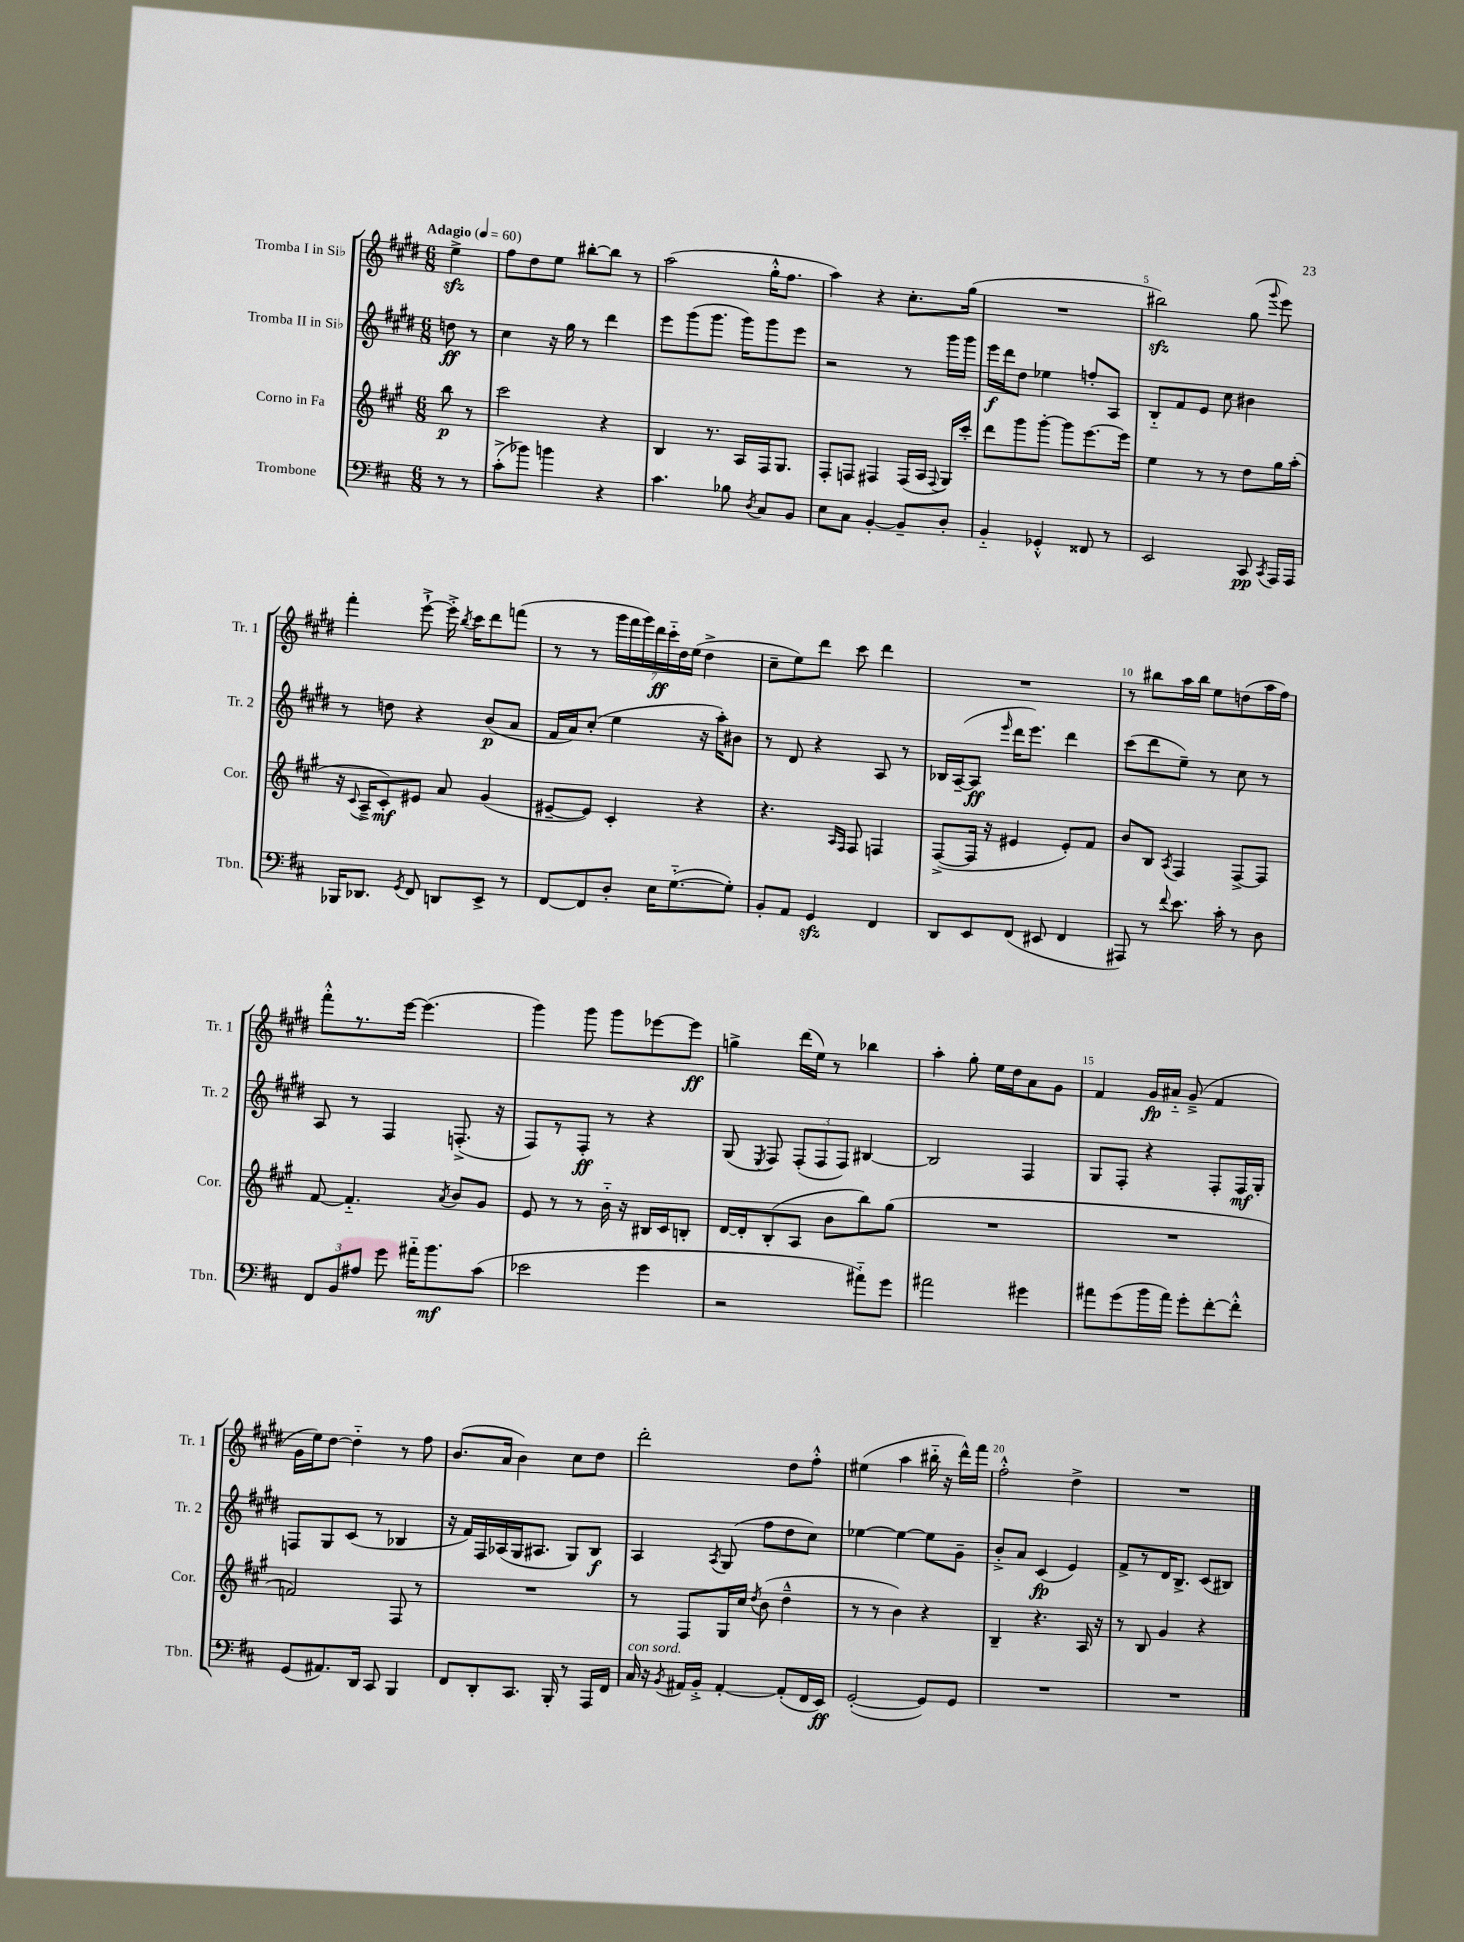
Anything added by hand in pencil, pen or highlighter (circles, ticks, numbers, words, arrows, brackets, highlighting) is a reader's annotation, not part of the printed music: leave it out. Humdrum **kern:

**kern	**dynam	**kern	**dynam	**kern	**dynam	**kern	**dynam
*part4	*part4	*part3	*part3	*part2	*part2	*part1	*part1
*staff4	*staff4	*staff3	*staff3	*staff2	*staff2	*staff1	*staff1
*I"Trombone	*	*I"Corno in Fa	*	*I"Tromba II in Si♭	*	*I"Tromba I in Si♭	*
*I'Tbn.	*	*I'Cor.	*	*I'Tr. 2	*	*I'Tr. 1	*
*clefF4	*	*clefG2	*	*clefG2	*	*clefG2	*
*k[f#c#]	*	*k[f#c#g#]	*	*k[f#c#g#d#]	*	*k[f#c#g#d#]	*
*M6/8	*	*M6/8	*	*M6/8	*	*M6/8	*
*MM60	*	*MM60	*	*MM60	*	*MM60	*
=	=	=	=	=	=	=	=
!	!	!	!	!	!	!LO:TX:a:B:t=Adagio	!
8r	.	8bb\	p	8ddn\	ff	4eezz^\	.
8r	.	8r	.	8r	.	.	.
=1	=1	=1	=1	=1	=1	=1	=1
(8c#'^\L	.	2ccc#\	.	4cc#\	.	8ff#\L	.
8b-X\J)	.	.	.	.	.	8dd#\	.
4bn\	.	.	.	16r	.	8ee\J	.
.	.	.	.	16gg#\	.	.	.
.	.	.	.	8r	.	[8bb#X'\L	.
4r	.	4r	.	4ddd#\	.	8bb#\J]	.
.	.	.	.	.	.	8r	.
=2	=2	=2	=2	=2	=2	=2	=2
4.c#\	.	4B/	.	8eee\L	.	(2aa\	.
.	.	.	.	(8ggg#\	.	.	.
.	.	8.r	.	8.ggg#\J	.	.	.
8B-X\	.	.	.	.	.	.	.
.	.	16A/LL	.	16ggg#\KL)	.	.	.
8qD/	.	.	.	.	.	.	.
8C#/L	.	16F#/J	.	8ggg#\	.	16gg#'^^\KL	.
.	.	8.G#/J	.	.	.	8.ff#\J	.
8BB/J	.	.	.	8eee\J	.	.	.
=3	=3	=3	=3	=3	=3	=3	=3
8E\L	.	8F#'/L	.	2r	.	4aa\)	.
8C#\J	.	8Fn/J	.	.	.	.	.
[4BB'/	.	4F#X/	.	.	.	4r	.
8BB~/L]	.	(16F#/LL	.	8r	.	8.cc#'\L	.
.	.	16A/JJ	.	.	.	.	.
.	.	8qqF#/	.	.	.	.	.
8D'/J	.	16G#/LL)	.	16ggg#\LL	.	.	.
.	.	16ccc#'/JJ	.	16ggg#\JJ	.	(16gg#\Jk	.
=4	=4	=4	=4	=4	=4	=4	=4
4BB/	.	8ddd\L	.	16eee\LL	f	2.r	.
.	.	.	.	16ddd#\J	.	.	.
.	.	8ggg#\	.	8dd#\J	.	.	.
4GG-X'^^/	.	[8ggg#'\J	.	4ee-X\	.	.	.
.	.	8ggg#\L]	.	.	.	.	.
8FF##X/	.	[8.eee\	.	8ffn'/L	.	.	.
8r	.	.	.	8A/J	.	.	.
.	.	16eee\Jk]	.	.	.	.	.
=5	=5	=5	=5	=5	=5	=5	=5
2EE/	.	4ee\	.	8B/L	.	2bb#Xzz\)	.
.	.	.	.	8f#/	.	.	.
.	.	8r	.	8e/J	.	.	.
.	.	8r	.	8cc#\	.	.	.
8CC#/	pp	8dd\L	.	4b#X\	.	(8gg#\	.
8qCC#/	.	.	.	.	.	8qqggg#/	.
16AAA/LL	.	16gg#\L	.	.	.	8eee\)	.
16AAA/JJ	.	(16aa'\JJ	.	.	.	.	.
!!LO:LB:g=z
=6	=6	=6	=6	=6	=6	=6	=6
16BBB-X/KL	.	16r	.	8r	.	4fff#'\	.
.	.	8qqc#/	.	.	.	.	.
8.DD-X/J	.	16A~^/KL	.	.	.	.	.
.	.	8c#'/)	mf	8ddn\	.	.	.
8qGG/	.	.	.	.	.	.	.
8FF#/	.	8e#X/J	.	4r	.	[8eee`^\	.
8DDn/L	.	8a/	.	.	.	16eee'^\]	.
.	.	.	.	.	.	8qbb/	.
.	.	.	.	.	.	16ccc#\KL	.
8EE^/J	.	(4g#/	.	(8b/L	p	8ddd#\	.
8r	.	.	.	8a/J	.	(8fffn\J	.
=7	=7	=7	=7	=7	=7	=7	=7
[8FF#/L	.	[8e#X~/L	.	16f#/LL	.	8r	.
.	.	.	.	16a/J)	.	.	.
8FF#/]	.	8e#/J])	.	(8cc#'/J	.	8r	.
8D'/J	.	4c#'/	.	4ee\	.	28ggg#\LL	.
.	.	.	.	.	.	28fff#\	.
.	.	.	.	.	.	28ggg#\)	.
.	.	.	.	.	.	28ddd#\	ff
16E\KL	.	.	.	.	.	.	.
.	.	.	.	.	.	28ccc#\	.
.	.	.	.	.	.	28dd#\	.
([8.G\	.	.	.	.	.	.	.
.	.	.	.	.	.	(28ee\JJ	.
.	.	4r	.	16r	.	4dd#^\	.
.	.	.	.	16aa'\KL)	.	.	.
8G'\J])	.	.	.	8b#X\J	.	.	.
=8	=8	=8	=8	=8	=8	=8	=8
8BB'/L	.	4.r	.	8r	.	8cc#~\L	.
8AA/J	.	.	.	8d#/	.	8ee\)	.
4GGzz/	.	.	.	4r	.	8ddd#\J	.
.	.	16qqA/LL	.	.	.	.	.
.	.	16qqF#/JJ	.	.	.	.	.
.	.	8F#/	.	.	.	8ccc#\	.
4FF#/	.	4Fn/	.	8A/	.	4ddd#\	.
.	.	.	.	8r	.	.	.
=9	=9	=9	=9	=9	=9	=9	=9
8DD/L	.	([8F#^/L	.	16B-X/LL	.	2.r	.
.	.	.	.	([16A~/J	.	.	.
8EE/	.	16F#/Jk]	.	8A/J]	ff	.	.
.	.	16r	.	.	.	.	.
.	.	.	.	16qqeee/	.	.	.
(8FF#/J	.	4e#X/	.	16ddd#\KL	.	.	.
.	.	.	.	8.eee\J)	.	.	.
8EE#X/	.	.	.	.	.	.	.
4FF#/	.	8e#'/L)	.	4ddd#\	.	.	.
.	.	8f#/J	.	.	.	.	.
=10	=10	=10	=10	=10	=10	=10	=10
8AAA#X/)	.	8b/L	.	(8ccc#\L	.	8r	.
8r	.	8B/J	.	8ddd#\	.	8bb#X\L	.
8qqf#/	.	8qA/	.	.	.	.	.
8.e\	.	4F#/	.	8ee~\J)	.	16aa\L	.
.	.	.	.	.	.	16bb#\JJ	.
.	.	.	.	8r	.	8ee\L	.
16c#'\	.	.	.	.	.	.	.
8r	.	[8F#^/L	.	8cc#\	.	(8ddn\	.
8D\	.	8F#/J]	.	8r	.	16aa\L	.
.	.	.	.	.	.	16ff#\JJ)	.
!!LO:LB:g=z
=11	=11	=11	=11	=11	=11	=11	=11
12FF#/L	.	[8f#/	.	8A/	.	8fff#'^^\L	.
12BB/	.	.	.	.	.	.	.
.	.	4.f#/]	.	8r	.	8.r	.
12A#X/J	.	.	.	.	.	.	.
8g\	.	.	.	4F#/	.	.	.
.	.	.	.	.	.	[16eee\Jk	.
16a#X\KL	.	.	.	.	.	(4.eee\]	.
8.b\	mf	.	.	.	.	.	.
.	.	8qa/	.	.	.	.	.
.	.	8b/L	.	(8.Fn'^/	.	.	.
(8c#\J	.	8g#/J	.	.	.	.	.
.	.	.	.	16r	.	.	.
=12	=12	=12	=12	=12	=12	=12	=12
2e-X\	.	8e/	.	8F#/L)	.	4ggg#\)	.
.	.	8r	.	8r	.	.	.
.	.	8r	.	8F#'/J	ff	8ggg#\	.
.	.	16b\	.	8r	.	8ggg#\L	.
.	.	16r	.	.	.	.	.
4g\	.	16B#X/LL	.	4r	.	[8eee-X\	.
.	.	16c#/J	.	.	.	.	.
.	.	8Bn'/J	.	.	.	8eee-\J]	ff
=13	=13	=13	=13	=13	=13	=13	=13
2r	.	[16d/LL	.	(8G#/	.	4ggn^\	.
.	.	16d'/J]	.	.	.	.	.
.	.	.	.	8qE/	.	.	.
.	.	(8B'/	.	8F#/)	.	.	.
.	.	8A/J	.	(12F#'/L	.	(16ddd#\LL	.
.	.	.	.	.	.	16ee\JJ)	.
.	.	.	.	12F#/	.	.	.
.	.	8b\L	.	.	.	8r	.
.	.	.	.	12F#/J)	.	.	.
8a#X\L)	.	8bb\)	.	[4B#X/	.	4bb-X\	.
8g\J	.	(8gg#\J	.	.	.	.	.
=14	=14	=14	=14	=14	=14	=14	=14
2a#X\	.	2.r	.	2B#/]	.	4aa'\	.
.	.	.	.	.	.	8gg#'\	.
.	.	.	.	.	.	16ee\LL	.
.	.	.	.	.	.	16dd#\J	.
4g#X\	.	.	.	4F#/	.	8a\	.
.	.	.	.	.	.	8g#\J	.
=15	=15	=15	=15	=15	=15	=15	=15
8a#X\L	.	2.r	.	8G#/L	.	4f#/	.
(8g\	.	.	.	8F#'/J	.	.	.
16b\L	.	.	.	4r	.	16g#/LL	fp
16a#\JJ)	.	.	.	.	.	16a#X/JJ	.
8g'\L	.	.	.	.	.	(8g#~^/	.
[8f#'\	.	.	.	8F#'/L	.	4f#/	.
8f#'^^\J]	.	.	.	16F#/L	mf	.	.
.	.	.	.	16G#'/JJ	.	.	.
!!LO:LB:g=z
=16	=16	=16	=16	=16	=16	=16	=16
(8GG/L	.	2fn/)	.	8Fn/L	.	16g#\LL	.
.	.	.	.	.	.	16ee\J)	.
8.AA#X/)	.	.	.	8G#/	.	[8dd#\J	.
.	.	.	.	(8c#/J	.	4dd#\]	.
16DD/Jk	.	.	.	.	.	.	.
8CC#/	.	.	.	8r	.	.	.
4BBB/	.	8F#/	.	4B-X/	.	8r	.
.	.	8r	.	.	.	8ff#\	.
=17	=17	=17	=17	=17	=17	=17	=17
8FF#/L	.	2.r	.	16r	.	(8.b/L	.
.	.	.	.	16f#/LL)	.	.	.
8DD'/	.	.	.	16F#/	.	.	.
.	.	.	.	(16A-X/	.	16a/Jk	.
8.CC#/J	.	.	.	16G#/J	.	4b\)	.
.	.	.	.	8.A#X/J	.	.	.
16BBB'/	.	.	.	.	.	.	.
8r	.	.	.	8G#/L)	.	8cc#\L	.
16AAA/LL	.	.	.	8B/J	f	8dd#\J	.
16FF#/JJ	.	.	.	.	.	.	.
=18	=18	=18	=18	=18	=18	=18	=18
!LO:TX:a:i:t=con sord.	!	!	!	!	!	!	!
16C#/	.	8r	.	4A/	.	2ddd#'\	.
16r	.	.	.	.	.	.	.
8qBB/	.	.	.	.	.	.	.
16AA#X/LL	.	8F#/L	.	.	.	.	.
16BB'^/JJ	.	.	.	.	.	.	.
.	.	.	.	8qA/	.	.	.
[4AA#'/	.	16G#/L	.	(8G#/	.	.	.
.	.	16cc#/JJ	.	.	.	.	.
.	.	8qdd/	.	.	.	.	.
.	.	(8b\	.	8ff#\L	.	.	.
(8AA#'/L]	.	4dd~^^\	.	8dd#\	.	8dd#\L	.
16FF#/L	.	.	.	8cc#\J)	.	8ff#'^^\J	.
16EE/JJ)	ff	.	.	.	.	.	.
=19	=19	=19	=19	=19	=19	=19	=19
([2GG'/	.	8r	.	[4ee-X\	.	(4ee#X\	.
.	.	8r	.	.	.	.	.
.	.	4b\)	.	4ee-\_	.	4aa\	.
8GG/L])	.	4r	.	8ee-\L]	.	16bb#X\	.
.	.	.	.	.	.	16r	.
8GG/J	.	.	.	8g#~\J	.	16ddd#^^\LL)	.
.	.	.	.	.	.	16fff#\JJ	.
=20	=20	=20	=20	=20	=20	=20	=20
2.r	.	4B~/	.	8b'^/L	.	2ff#'^^\	.
.	.	.	.	8a/J	.	.	.
.	.	4.r	.	(4c#/	fp	.	.
.	.	.	.	4e/)	.	4dd#^\	.
.	.	16A/	.	.	.	.	.
.	.	16r	.	.	.	.	.
=21	=21	=21	=21	=21	=21	=21	=21
2.r	.	8r	.	8f#^/L	.	2.r	.
.	.	8B/	.	8r	.	.	.
.	.	4g#/	.	16d#/K	.	.	.
.	.	.	.	8.B^/J	.	.	.
.	.	4r	.	(8c#/L	.	.	.
.	.	.	.	8B#X/J)	.	.	.
==	==	==	==	==	==	==	==
*-	*-	*-	*-	*-	*-	*-	*-
